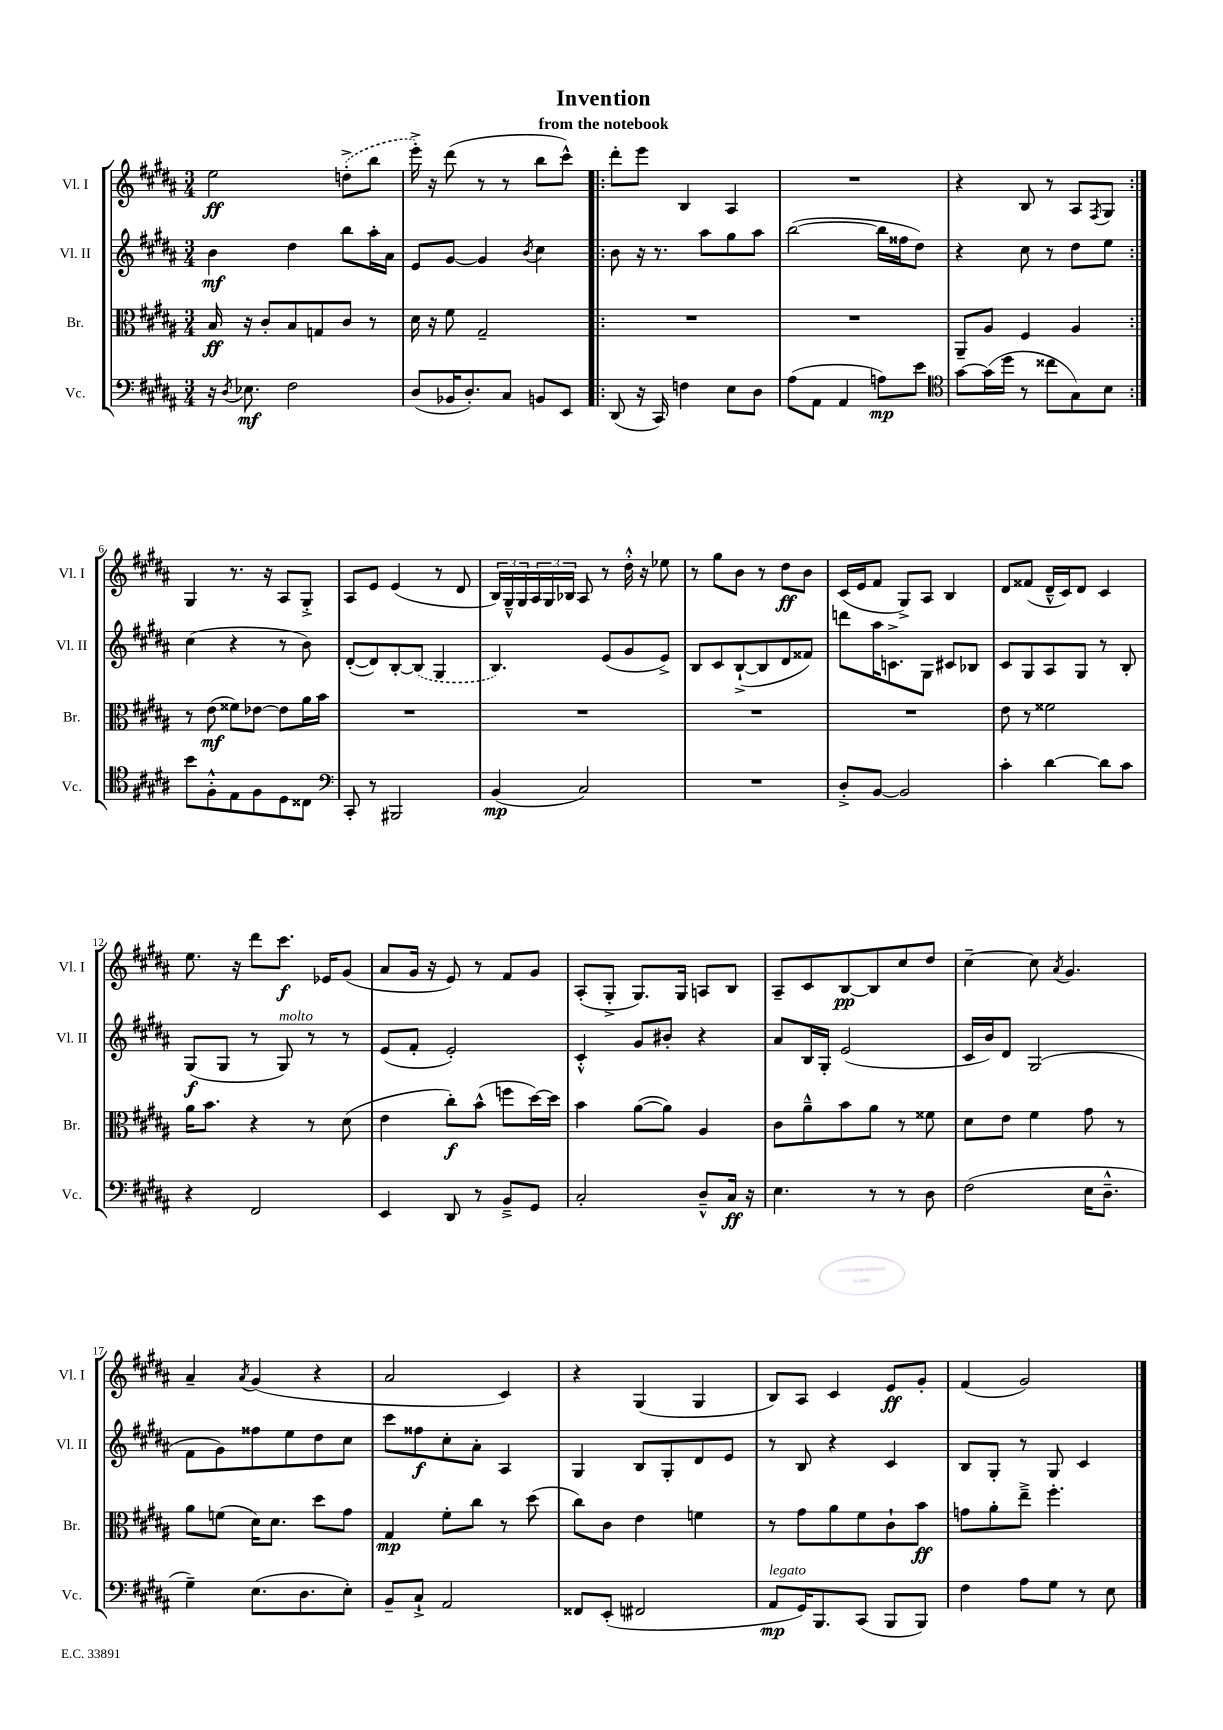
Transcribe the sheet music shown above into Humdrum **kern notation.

**kern	**dynam	**kern	**dynam	**kern	**dynam	**kern	**dynam
*part4	*part4	*part3	*part3	*part2	*part2	*part1	*part1
*staff4	*staff4	*staff3	*staff3	*staff2	*staff2	*staff1	*staff1
*I"Vc.	*	*I"Br.	*	*I"Vl. II	*	*I"Vl. I	*
*I'Vc.	*	*I'Br.	*	*I'Vl. II	*	*I'Vl. I	*
*clefF4	*	*clefC3	*	*clefG2	*	*clefG2	*
*k[f#c#g#d#a#]	*	*k[f#c#g#d#a#]	*	*k[f#c#g#d#a#]	*	*k[f#c#g#d#a#]	*
*M3/4	*	*M3/4	*	*M3/4	*	*M3/4	*
=1	=1	=1	=1	=1	=1	=1	=1
16r	.	16B/	ff	4b\	mf	2ee\	ff
8qD#/	.	.	.	.	.	.	.
8.E-X\	mf	16r	.	.	.	.	.
.	.	8c#'/L	.	.	.	.	.
2F#\	.	8B/	.	4dd#\	.	.	.
.	.	8Gn/	.	.	.	.	.
.	.	8c#/J	.	8bb\L	.	(8ddn'^\L	.
.	.	8r	.	16aa#'\L	.	8bb\J	.
.	.	.	.	16a#\JJ	.	.	.
=2	=2	=2	=2	=2	=2	=2	=2
(8D#/L	.	16d#\	.	8e/L	.	16eee'^\)	.
.	.	16r	.	.	.	16r	.
16BB-X/K	.	8f#\	.	[8g#/J	.	(8ddd#\	.
8.D#'/)	.	.	.	.	.	.	.
.	.	2G#~/	.	4g#/]	.	8r	.
8C#/J	.	.	.	.	.	8r	.
.	.	.	.	8qb/	.	.	.
8BBn/L	.	.	.	4cc#\	.	8bb\L	.
8EE/J	.	.	.	.	.	8ccc#^^\J)	.
=3!|:	=3!|:	=3!|:	=3!|:	=3!|:	=3!|:	=3!|:	=3!|:
(8DD#/	.	2.r	.	8b\	.	8ddd#'\L	.
16r	.	.	.	16r	.	8eee\J	.
16CC#/)	.	.	.	8.r	.	.	.
4Fn\	.	.	.	.	.	4B/	.
.	.	.	.	8aa#\L	.	.	.
8E\L	.	.	.	8gg#\	.	4A#/	.
8D#\J	.	.	.	8aa#\J	.	.	.
=4	=4	=4	=4	=4	=4	=4	=4
(8A#\L	.	2.r	.	([2bb\	.	2.r	.
8AA#\J	.	.	.	.	.	.	.
4AA#/	.	.	.	.	.	.	.
8An\L)	mp	.	.	16bb\LL]	.	.	.
.	.	.	.	16ff##X\J	.	.	.
8e\J	.	.	.	8dd#\J)	.	.	.
=5	=5	=5	=5	=5	=5	=5	=5
*clefC4	*	*	*	*	*	*	*
[8g#\L	.	8AA#~/L	.	4r	.	4r	.
(16g#\L]	.	8A#/J	.	.	.	.	.
16dd#\JJ	.	.	.	.	.	.	.
8r	.	4F#/	.	8cc#\	.	8B/	.
8cc##X\L	.	.	.	8r	.	8r	.
8G#\)	.	4A#/	.	8dd#\L	.	8A#/L	.
.	.	.	.	.	.	8qF#/	.
8B\J	.	.	.	8ee\J	.	8G#/J	.
!!LO:LB:g=z
=6:|!	=6:|!	=6:|!	=6:|!	=6:|!	=6:|!	=6:|!	=6:|!
8b\L	.	8r	.	(4cc#\	.	4G#/	.
8F#'^^\	.	(8e\	mf	.	.	.	.
8E\	.	8f##X\L)	.	4r	.	8.r	.
8F#\	.	[8e-X\J	.	.	.	.	.
.	.	.	.	.	.	16r	.
8D#\	.	8e-\L]	.	8r	.	8A#/L	.
8C##X\J	.	16a#\L	.	8b\)	.	8G#'^/J	.
.	.	16b\JJ	.	.	.	.	.
=7	=7	=7	=7	=7	=7	=7	=7
*clefF4	*	*	*	*	*	*	*
8CC#'/	.	2.r	.	([8d#'/L	.	8A#/L	.
8r	.	.	.	8d#/])	.	8e/J	.
2BBB#X/	.	.	.	[8B'/	.	(4e/	.
.	.	.	.	(8B/J]	.	.	.
.	.	.	.	4G#/	.	8r	.
.	.	.	.	.	.	8d#/	.
=8	=8	=8	=8	=8	=8	=8	=8
(4BB/	mp	2.r	.	4.B/)	.	24B/LL)	.
.	.	.	.	.	.	24G#~^^/	.
.	.	.	.	.	.	24G#/	.
.	.	.	.	.	.	24A#/	.
.	.	.	.	.	.	24G#/	.
.	.	.	.	.	.	24B-X/JJ	.
2C#/)	.	.	.	.	.	8A#/	.
.	.	.	.	(8e/L	.	8r	.
.	.	.	.	8g#/	.	16dd#'^^\	.
.	.	.	.	.	.	16r	.
.	.	.	.	8e^/J)	.	8ee-X\	.
=9	=9	=9	=9	=9	=9	=9	=9
2.r	.	2.r	.	8B/L	.	8r	.
.	.	.	.	8c#/	.	8gg#\L	.
.	.	.	.	([8B`^/	.	8b\J	.
.	.	.	.	8B/]	.	8r	.
.	.	.	.	8d#/	.	8dd#\L	ff
.	.	.	.	8f##X/J)	.	8b\J	.
=10	=10	=10	=10	=10	=10	=10	=10
8D#'^/L	.	2.r	.	8dddn\L	.	(16c#/LL	.
.	.	.	.	.	.	16e/J	.
[8BB/J	.	.	.	16aa#\K	.	8f#/J	.
.	.	.	.	8.cn^\	.	.	.
2BB/]	.	.	.	.	.	8G#^/L)	.
.	.	.	.	8G#\J	.	8A#/J	.
.	.	.	.	8c#X/L	.	4B/	.
.	.	.	.	8B-X/J	.	.	.
=11	=11	=11	=11	=11	=11	=11	=11
4c#'\	.	8e\	.	8c#/L	.	8d#/L	.
.	.	8r	.	8G#/	.	(8f##X/J	.
[4d#\	.	2f##X\	.	8A#/	.	16d#~^^/LL	.
.	.	.	.	.	.	16c#/J)	.
.	.	.	.	8G#/J	.	8d#/J	.
8d#\L]	.	.	.	8r	.	4c#/	.
8c#\J	.	.	.	8B'/	.	.	.
!!LO:LB:g=z
=12	=12	=12	=12	=12	=12	=12	=12
4r	.	16a#\KL	.	(8G#/L	f	8.ee\	.
.	.	8.b\J	.	.	.	.	.
.	.	.	.	8G#/J	.	.	.
.	.	.	.	.	.	16r	.
2FF#/	.	4r	.	8r	.	8ddd#\L	.
!	!	!	!	!LO:TX:a:i:t=molto	!	!	!
.	.	.	.	8G#/)	.	8.ccc#\J	f
.	.	8r	.	8r	.	.	.
.	.	.	.	.	.	16e-X/KL	.
.	.	(8d#\	.	8r	.	(8g#/J	.
=13	=13	=13	=13	=13	=13	=13	=13
4EE/	.	4e\	.	(8e/L	.	8a#/L	.
.	.	.	.	8f#'/J	.	16g#/Jk	.
.	.	.	.	.	.	16r	.
8DD#/	.	8cc#'\L)	f	2e'/)	.	8e/)	.
8r	.	(8b^^\J	.	.	.	8r	.
8BB~^/L	.	8ffn\L	.	.	.	8f#/L	.
8GG#/J	.	[16dd#\L)	.	.	.	8g#/J	.
.	.	16dd#\JJ]	.	.	.	.	.
=14	=14	=14	=14	=14	=14	=14	=14
2C#'/	.	4b\	.	4c#'^^/	.	(8A#'/L	.
.	.	.	.	.	.	8G#'^/J	.
.	.	([8a#\L	.	8g#/L	.	8.G#/L)	.
.	.	8a#\J])	.	8b#X'/J	.	.	.
.	.	.	.	.	.	16G#/Jk	.
8D#~^^/L	.	4A#/	.	4r	.	8An/L	.
16C#/Jk	ff	.	.	.	.	8B/J	.
16r	.	.	.	.	.	.	.
=15	=15	=15	=15	=15	=15	=15	=15
4.E\	.	8c#\L	.	8a#/L	.	8A#~/L	.
.	.	8a#~^^\	.	16B/L	.	8c#/	.
.	.	.	.	16G#'/JJ	.	.	.
.	.	8b\	.	(2e/	.	[8B/	pp
8r	.	8a#\J	.	.	.	8B/]	.
8r	.	8r	.	.	.	8cc#/	.
8D#\	.	8f##X\	.	.	.	8dd#/J	.
=16	=16	=16	=16	=16	=16	=16	=16
(2F#\	.	8d#\L	.	16c#/LL	.	[4cc#~\	.
.	.	.	.	16b/J)	.	.	.
.	.	8e\J	.	8d#/J	.	.	.
.	.	4f#\	.	(2G#/	.	8cc#\]	.
.	.	.	.	.	.	8qa#/	.
.	.	.	.	.	.	4.g#/	.
16E\KL	.	8g#\	.	.	.	.	.
8.D#~^^\J	.	.	.	.	.	.	.
.	.	8r	.	.	.	.	.
!!LO:LB:g=z
=17	=17	=17	=17	=17	=17	=17	=17
4G#~\)	.	8a#\L	.	8f#\L	.	4a#~/	.
.	.	(8fn\J	.	8g#\)	.	.	.
.	.	.	.	.	.	8qa#/	.
(8.E\L	.	16d#\KL)	.	8ff##X\	.	(4g#/	.
.	.	8.d#\J	.	.	.	.	.
.	.	.	.	8ee\	.	.	.
8.D#\	.	.	.	.	.	.	.
.	.	8dd#\L	.	8dd#\	.	4r	.
8E'\J)	.	8g#\J	.	8cc#\J	.	.	.
=18	=18	=18	=18	=18	=18	=18	=18
8BB~/L	.	4G#/	mp	8ccc#\L	.	2a#/	.
8C#`^/J	.	.	.	8ff##X\	f	.	.
2AA#/	.	8f#'\L	.	8cc#'\	.	.	.
.	.	8cc#\J	.	8a#'\J	.	.	.
.	.	8r	.	4A#/	.	4c#/)	.
.	.	(8dd#\	.	.	.	.	.
=19	=19	=19	=19	=19	=19	=19	=19
8FF##X/L	.	8cc#\L)	.	4G#/	.	4r	.
(8EE'/J	.	8c#\J	.	.	.	.	.
2FF#X/	.	4e\	.	8B/L	.	(4G#/	.
.	.	.	.	8G#'/	.	.	.
.	.	4fn\	.	8d#/	.	4G#/	.
.	.	.	.	8e/J	.	.	.
=20	=20	=20	=20	=20	=20	=20	=20
!LO:TX:a:i:t=legato	!	!	!	!	!	!	!
8AA#/L	mp	8r	.	8r	.	8B/L)	.
16GG#/K)	.	8g#\L	.	8B/	.	8A#/J	.
8.BBB/	.	.	.	.	.	.	.
.	.	8a#\	.	4r	.	4c#/	.
(8CC#/J	.	8f#\	.	.	.	.	.
8BBB/L	.	8c#`\	.	4c#/	.	8e/L	ff
8BBB/J)	.	8b\J	ff	.	.	8g#'/J	.
=21	=21	=21	=21	=21	=21	=21	=21
4F#\	.	8gn\L	.	8B/L	.	(4f#/	.
.	.	8a#'\	.	8G#'/J	.	.	.
8A#\L	.	8ee~^\J	.	8r	.	2g#/)	.
8G#\J	.	4.ff#'\	.	8G#/	.	.	.
8r	.	.	.	4c#/	.	.	.
8E\	.	.	.	.	.	.	.
==	==	==	==	==	==	==	==
*-	*-	*-	*-	*-	*-	*-	*-
